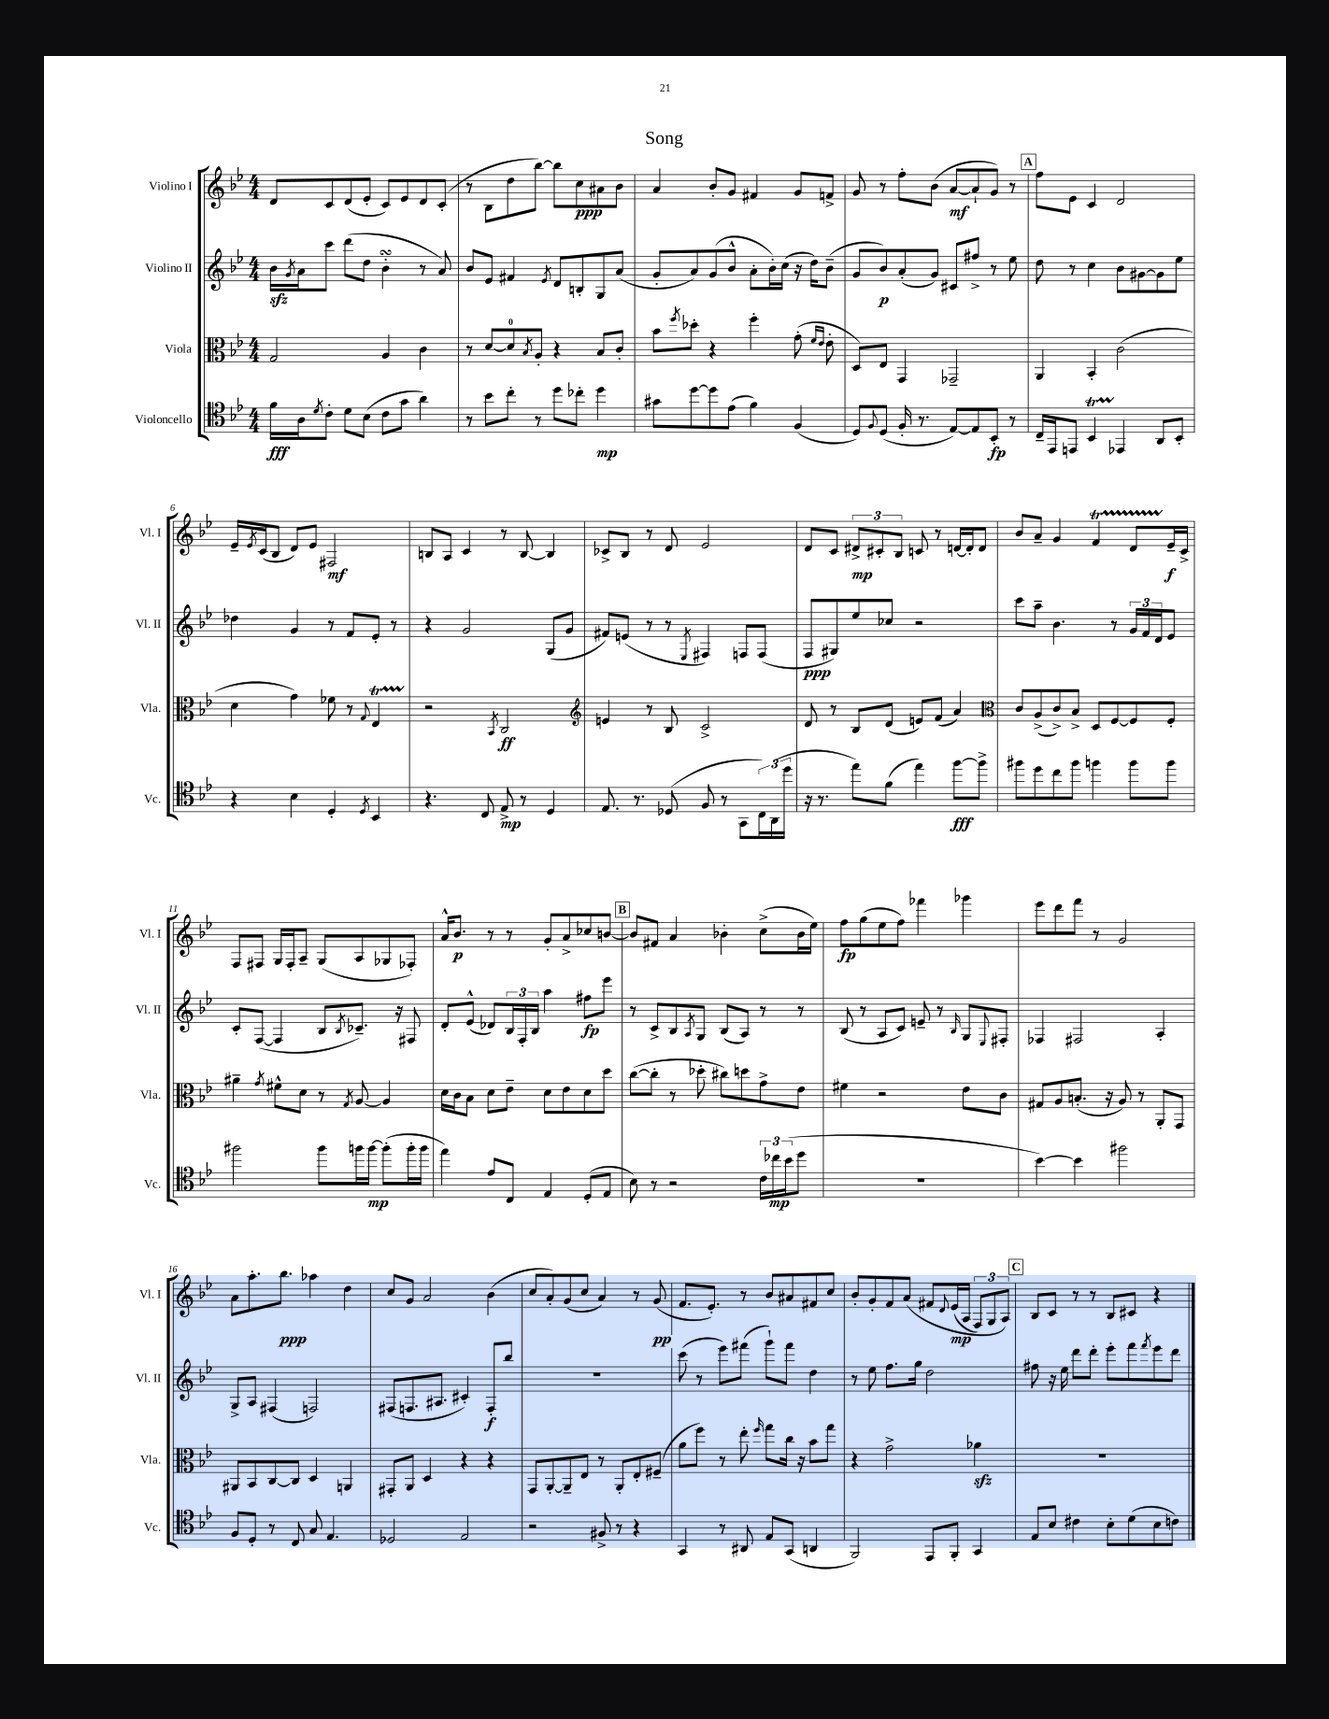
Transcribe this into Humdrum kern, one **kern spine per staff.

**kern	**dynam	**kern	**dynam	**kern	**dynam	**kern	**dynam
*part4	*part4	*part3	*part3	*part2	*part2	*part1	*part1
*staff4	*staff4	*staff3	*staff3	*staff2	*staff2	*staff1	*staff1
*I"Violoncello	*	*I"Viola	*	*I"Violino II	*	*I"Violino I	*
*I'Vc.	*	*I'Vla.	*	*I'Vl. II	*	*I'Vl. I	*
*clefC4	*	*clefC3	*	*clefG2	*	*clefG2	*
*k[b-e-]	*	*k[b-e-]	*	*k[b-e-]	*	*k[b-e-]	*
*M4/4	*	*M4/4	*	*M4/4	*	*M4/4	*
=1	=1	=1	=1	=1	=1	=1	=1
16f\LL	fff	2G/	.	16b-zz\LL	.	8d/L	.
.	.	.	.	8qg/	.	.	.
16A\J	.	.	.	16a\J	.	.	.
8qd/	.	.	.	.	.	.	.
8c'\J	.	.	.	8ccc\J	.	8c/	.
8d\L	.	.	.	(8ddd\L	.	(8d/	.
(8B-\J	.	.	.	8dd\J	.	8e-'/J	.
8c\L	.	4A/	.	4b-sSSs'\	.	8c/L)	.
8g\J	.	.	.	.	.	8e-/	.
4a\)	.	4c\	.	8r	.	8d/	.
.	.	.	.	8a/)	.	(8c'/J	.
=2	=2	=2	=2	=2	=2	=2	=2
8r	.	8r	.	8b-/L	.	8r	.
8b-\L	.	[8d/L	.	8e-/J	.	8B-\L	.
8cc'\J	.	8d/]	.	4f#X/	.	8dd\	.
.	.	8qB-/	.	.	.	.	.
8r	.	8A'/J	.	.	.	[8bb-\J)	.
.	.	.	.	8qe-/	.	.	.
8dd\L	.	4r	.	8d/L	.	8bb-\L]	.
8cc-X'\J	.	.	.	8Bn'/	.	8cc\	ppp
4dd\	mp	8B-/L	.	8G/	.	8a#X\	.
.	.	8c'/J	.	(8a/J	.	8b-\J	.
=3	=3	=3	=3	=3	=3	=3	=3
8g#X\L	.	8b-\L	.	8g'/L	.	4a/	.
.	.	8qff/	.	.	.	.	.
[8dd\	.	8dd-X'\J	.	8a/)	.	.	.
8dd\]	.	4r	.	(8g/	.	8b-'/L	.
(8e-\J	.	.	.	8b-^^/J	.	8g/J	.
4f\)	.	4ff'\	.	8a'\L	.	4f#X/	.
.	.	.	.	16b-'\L)	.	.	.
.	.	.	.	(16cc\JJ	.	.	.
(4F/	.	(8g'\	.	16r	.	8g/L	.
.	.	.	.	16dd\KL)	.	.	.
.	.	16qqf/LL	.	.	.	.	.
.	.	16qqe-/JJ	.	.	.	.	.
.	.	8e-'\	.	(8b-~\J	.	8fn^/J	.
=4	=4	=4	=4	=4	=4	=4	=4
8D/L)	.	8D/L)	.	8g/L	.	8g/	.
8qqF/	.	.	.	.	.	.	.
(8D/J	.	8E-/J	.	8b-/)	p	8r	.
16F'/	.	4GG/	.	(8a'/	.	8ff'\L	.
8.r	.	.	.	.	.	.	.
.	.	.	.	8g/J)	.	(8b-\J	.
[8E-/L)	.	2GG-X~/	.	8c#X/L	.	[8a/L	mf
8E-/]	.	.	.	8ff#X^/J	.	8a`/]	.
8BB-'/J	fp	.	.	8r	.	8g/J)	.
8r	.	.	.	8ee-\	.	8r	.
!!LO:REH:place=s1:t=A
=5	=5	=5	=5	=5	=5	=5	=5
16C~/LL	.	4AA/	.	8dd\	.	8ff\L	.
16EE-/J	.	.	.	.	.	.	.
8EEn/J	.	.	.	8r	.	8e-\J	.
4BB-T/	.	4BB-'/	.	4cc\	.	4c/	.
4EE-X/	.	(2c\	.	8b-\L	.	2d/	.
.	.	.	.	[8g#X\	.	.	.
8AA/L	.	.	.	8g#\]	.	.	.
8BB-'/J	.	.	.	8ee-\J	.	.	.
!!LO:LB:g=z
=6	=6	=6	=6	=6	=6	=6	=6
4r	.	4d\	.	4dd-X\	.	16e-~/LL	.
.	.	.	.	.	.	8qe-/	.
.	.	.	.	.	.	(16c/J	.
.	.	.	.	.	.	8B-/J	.
4B-\	.	4g\)	.	4g/	.	8d/L)	.
.	.	.	.	.	.	8e-/J	.
4D'/	.	8f-X\	.	8r	.	2F#X/	mf
.	.	8r	.	8f/L	.	.	.
8qD/	.	8qqG/	.	.	.	.	.
4BB-/	.	4E-T/	.	8e-'/J	.	.	.
.	.	.	.	8r	.	.	.
=7	=7	=7	=7	=7	=7	=7	=7
4.r	.	2r	.	4r	.	8Bn/L	.
.	.	.	.	.	.	8A/J	.
.	.	.	.	2g/	.	4c/	.
8C/	.	.	.	.	.	.	.
.	.	8qBB-/	.	.	.	.	.
8E-^/	mp	2C/	ff	.	.	8r	.
8r	.	.	.	.	.	[8B/	.
4D/	.	.	.	(8G/L	.	4B/]	.
.	.	.	.	8g/J	.	.	.
=8	=8	=8	=8	=8	=8	=8	=8
*	*	*clefG2	*	*	*	*	*
8.E-/	.	4en/	.	8f#X/L)	.	8c-X^/L	.
.	.	.	.	(8en/J	.	8B-/J	.
8.r	.	.	.	.	.	.	.
.	.	8r	.	8r	.	8r	.
(8D-X/	.	8B-/	.	8r	.	8d/	.
.	.	.	.	8qE-/	.	.	.
8F/	.	2c^/	.	4F#X/)	.	2e-/	.
8r	.	.	.	.	.	.	.
8GG\L	.	.	.	8Fn/L	.	.	.
24C\L)	.	.	.	(8F/J	.	.	.
(24AA\	.	.	.	.	.	.	.
24dd\JJ	.	.	.	.	.	.	.
=9	=9	=9	=9	=9	=9	=9	=9
16r	.	8d/	.	8F/L	ppp	8d/L	.
8.r	.	.	.	.	.	.	.
.	.	8r	.	8G#X/)	.	8c/J	.
8ee-\L)	.	8B-/L	.	8ee-/	.	12d#X^/L	mp
.	.	.	.	.	.	12c#X'/	.
(8f\J	.	(8d/J	.	8cc-X/J	.	.	.
.	.	.	.	.	.	12B-/J	.
4ee-\)	.	8en/L)	.	2r	.	8cn/	.
.	.	(8f/J	.	.	.	8r	.
[8ff\L	fff	4a/)	.	.	.	[16dn/LL	.
.	.	.	.	.	.	16d'/J]	.
8ff^\J]	.	.	.	.	.	8d/J	.
=10	=10	=10	=10	=10	=10	=10	=10
*	*	*clefC3	*	*	*	*	*
8ff#X\L	.	8c/L	.	8ccc\L	.	8b-/L	.
8dd\	.	(8A^/	.	8aa~\J	.	8a~/J	.
8cc\	.	8c^/)	.	4.b-\	.	4g/	.
8ff#\J	.	8B-^/J	.	.	.	.	.
4ffn\	.	8D/L	.	.	.	4fT/	.
.	.	[8F/	.	8r	.	.	.
8ff\L	.	8F/]	.	24g/LL	.	8dTTT/L	.
.	.	.	.	24f/	.	.	.
.	.	.	.	24d/J	.	.	.
8ff\J	.	8F'/J	.	8e-/J	.	16e-~/L	f
.	.	.	.	.	.	16c^/JJ	.
!!LO:LB:g=z
=11	=11	=11	=11	=11	=11	=11	=11
2ff#X\	.	4a#X~\	.	8c'/L	.	8F/L	.
.	.	.	.	([8F/J	.	8F#X/J	.
.	.	8qg/	.	.	.	.	.
.	.	8f#X^^\L	.	4F/]	.	16G/LL	.
.	.	.	.	.	.	16F#'/J	.
.	.	8d\J	.	.	.	8A~/J	.
8ff#\L	.	8r	.	8B-/L	.	(8G/L	.
.	.	8qG/	.	8qB-/	.	.	.
16ffn\L	.	[8A/	.	8.c-X~/J)	.	8A/	.
[16ff\JJ	mp	.	.	.	.	.	.
(8ff'\L]	.	4A/]	.	.	.	8G-X/	.
.	.	.	.	16r	.	.	.
16ff'\L	.	.	.	8F#X/	.	8F-X'/J)	.
16ff\JJ	.	.	.	.	.	.	.
=12	=12	=12	=12	=12	=12	=12	=12
4ee-\)	.	16d\LL	.	8d'/L	.	16a^^/KL	.
.	.	16c\J	.	.	.	8.b-/J	p
.	.	8B-\J	.	(8e-^^/J	.	.	.
8e-/L	.	8d\L	.	8d-X/L)	.	8r	.
8C/J	.	8e-~\J	.	24B-/L	.	8r	.
.	.	.	.	24F'/	.	.	.
.	.	.	.	24B-/JJ	.	.	.
4E-/	.	8d\L	.	4aa\	.	8g'/L	.
.	.	8e-\	.	.	.	8a^/	.
(8D'/L	.	8d\	.	8ff#X\L	fp	8cc-X/	.
8E-/J	.	8dd\J	.	8eee-\J	.	[8bn/J	.
!!LO:REH:place=s1:t=B
=13	=13	=13	=13	=13	=13	=13	=13
8B-\)	.	([8cc\L	.	8r	.	8b/L]	.
8r	.	8cc'\J]	.	8c^/L	.	8f#X/J	.
2r	.	8r	.	8B-/	.	4a/	.
.	.	.	.	8qA/	.	.	.
.	.	8dd-X'\	.	8G/J	.	.	.
.	.	8cc#X\L)	.	(8B-/L	.	4b-X'\	.
.	.	8ddn\	.	8A/J)	.	.	.
24c\LL	.	8g^\	.	8r	.	(8cc^\L	.
24cc-X\	mp	.	.	.	.	.	.
(24b-\J	.	.	.	.	.	.	.
8dd\J	.	8e-\J	.	8r	.	16b-\L	.
.	.	.	.	.	.	16ee-\JJ)	.
=14	=14	=14	=14	=14	=14	=14	=14
1r	.	4f#X\	.	(8B-/	.	8ff\L	fp
.	.	.	.	8r	.	(8gg\	.
.	.	2r	.	8A/L	.	8ee-\	.
.	.	.	.	8c/J)	.	8ff\J)	.
.	.	.	.	8en~/	.	4fff-X\	.
.	.	.	.	8r	.	.	.
.	.	.	.	16qqB-/	.	.	.
.	.	8e-\L	.	8G/L	.	4ggg-X\	.
.	.	.	.	8qqE-/	.	.	.
.	.	8c\J	.	8F#X'/J	.	.	.
=15	=15	=15	=15	=15	=15	=15	=15
[4b-\)	.	8G#X/L	.	4F-X/	.	8eee-\L	.
.	.	8A/	.	.	.	8ddd\	.
4b-\]	.	(8.Bn'/J	.	2F#X/	.	8fff\J	.
.	.	.	.	.	.	8r	.
.	.	16r	.	.	.	.	.
2ff#X\	.	8A/)	.	.	.	2g/	.
.	.	8r	.	.	.	.	.
.	.	8AA'/L	.	4A'/	.	.	.
.	.	8GG/J	.	.	.	.	.
!!LO:LB:g=z
=16	=16	=16	=16	=16	=16	=16	=16
8F/L	.	8AA#X/L	.	8G^/L	.	8a\L	.
8D'/J	.	8BB-/	.	8A/J	.	8.aa'\	.
8r	.	[8C/	.	(4F#X/	.	.	.
.	.	.	.	.	.	8.bb-\J	ppp
8C/	.	8C/J]	.	.	.	.	.
8G/	.	4D/	.	2Fn/)	.	4aa-X\	.
4.E-/	.	.	.	.	.	.	.
.	.	4AAn/	.	.	.	4dd\	.
=17	=17	=17	=17	=17	=17	=17	=17
2D-X/	.	8GG#X'/L	.	(8F#X/L	.	8cc/L	.
.	.	8AA/J	.	8.Fn/	.	8g/J	.
.	.	4D/	.	.	.	2a/	.
.	.	.	.	8.A#X/J	.	.	.
2E-/	.	4r	.	4c#X'/)	.	.	.
.	.	4r	.	8F'/L	f	(4b-\	.
.	.	.	.	8bb-/J	.	.	.
=18	=18	=18	=18	=18	=18	=18	=18
2r	.	8GG/L	.	1r	.	8cc/L	.
.	.	[8AA'/	.	.	.	8a'/)	.
.	.	8AA~/]	.	.	.	(8g/	.
.	.	8E-/J	.	.	.	8cc/J	.
8F#X^/	.	8r	.	.	.	4a/)	.
8r	.	8AA'/L	.	.	.	.	.
4r	.	8E-'/	.	.	.	8r	.
.	.	(8F#X~/J	.	.	.	(8g/	pp
=19	=19	=19	=19	=19	=19	=19	=19
4GG/	.	8a\L	.	(8ccc\	.	8.f/L	.
.	.	8ff\J)	.	8r	.	.	.
.	.	.	.	.	.	8.e-'/J)	.
8r	.	8r	.	8eee-\L)	.	.	.
8AA#X/	.	8ee-'\	.	(8fff#X\J	.	8r	.
.	.	16qqff/	.	.	.	.	.
8E-/L	.	8gg\L	.	8ggg`\L)	.	8b-/L	.
(8GG/J	.	16cc\Jk	.	8fff#\J	.	8a#X/	.
.	.	16r	.	.	.	.	.
4AAn/	.	8b-\L	.	4dd\	.	8f#X/	.
.	.	8gg\J	.	.	.	8cc/J	.
=20	=20	=20	=20	=20	=20	=20	=20
2FF/)	.	4r	.	8r	.	8b-'/L	.
.	.	.	.	8ee-\	.	8g'/	.
.	.	2g^\	.	8.ff\L	.	8f/	.
.	.	.	.	.	.	(8a/J	.
.	.	.	.	16gg\Jk	.	.	.
8EE-/L	.	.	.	2dd\	.	8f#X/L	.
.	.	.	.	.	.	8qqd/	.
8FF'/J	.	.	.	.	.	(16e-/L	mp
.	.	.	.	.	.	16A/JJ	.
4GG/	.	4a-Xzz\	.	.	.	12F/L)	.
.	.	.	.	.	.	12G/	.
.	.	.	.	.	.	12A/J)	.
!!LO:REH:place=s1:t=C
=21	=21	=21	=21	=21	=21	=21	=21
8E-/L	.	1r	.	8ff#X\	.	8B-/L	.
8B-/J	.	.	.	16r	.	8c/J	.
.	.	.	.	16ee-\	.	.	.
4c#X\	.	.	.	8ddd\L	.	8r	.
.	.	.	.	8ddd'\J	.	8r	.
8B-'\L	.	.	.	8eee-'\L	.	8B-/L	.
(8d\	.	.	.	8fff\	.	8c#X/J	.
.	.	.	.	8qfff/	.	.	.
8B-\	.	.	.	8eee-\	.	4r	.
8cn\J)	.	.	.	8ddd\J	.	.	.
==	==	==	==	==	==	==	==
*-	*-	*-	*-	*-	*-	*-	*-
